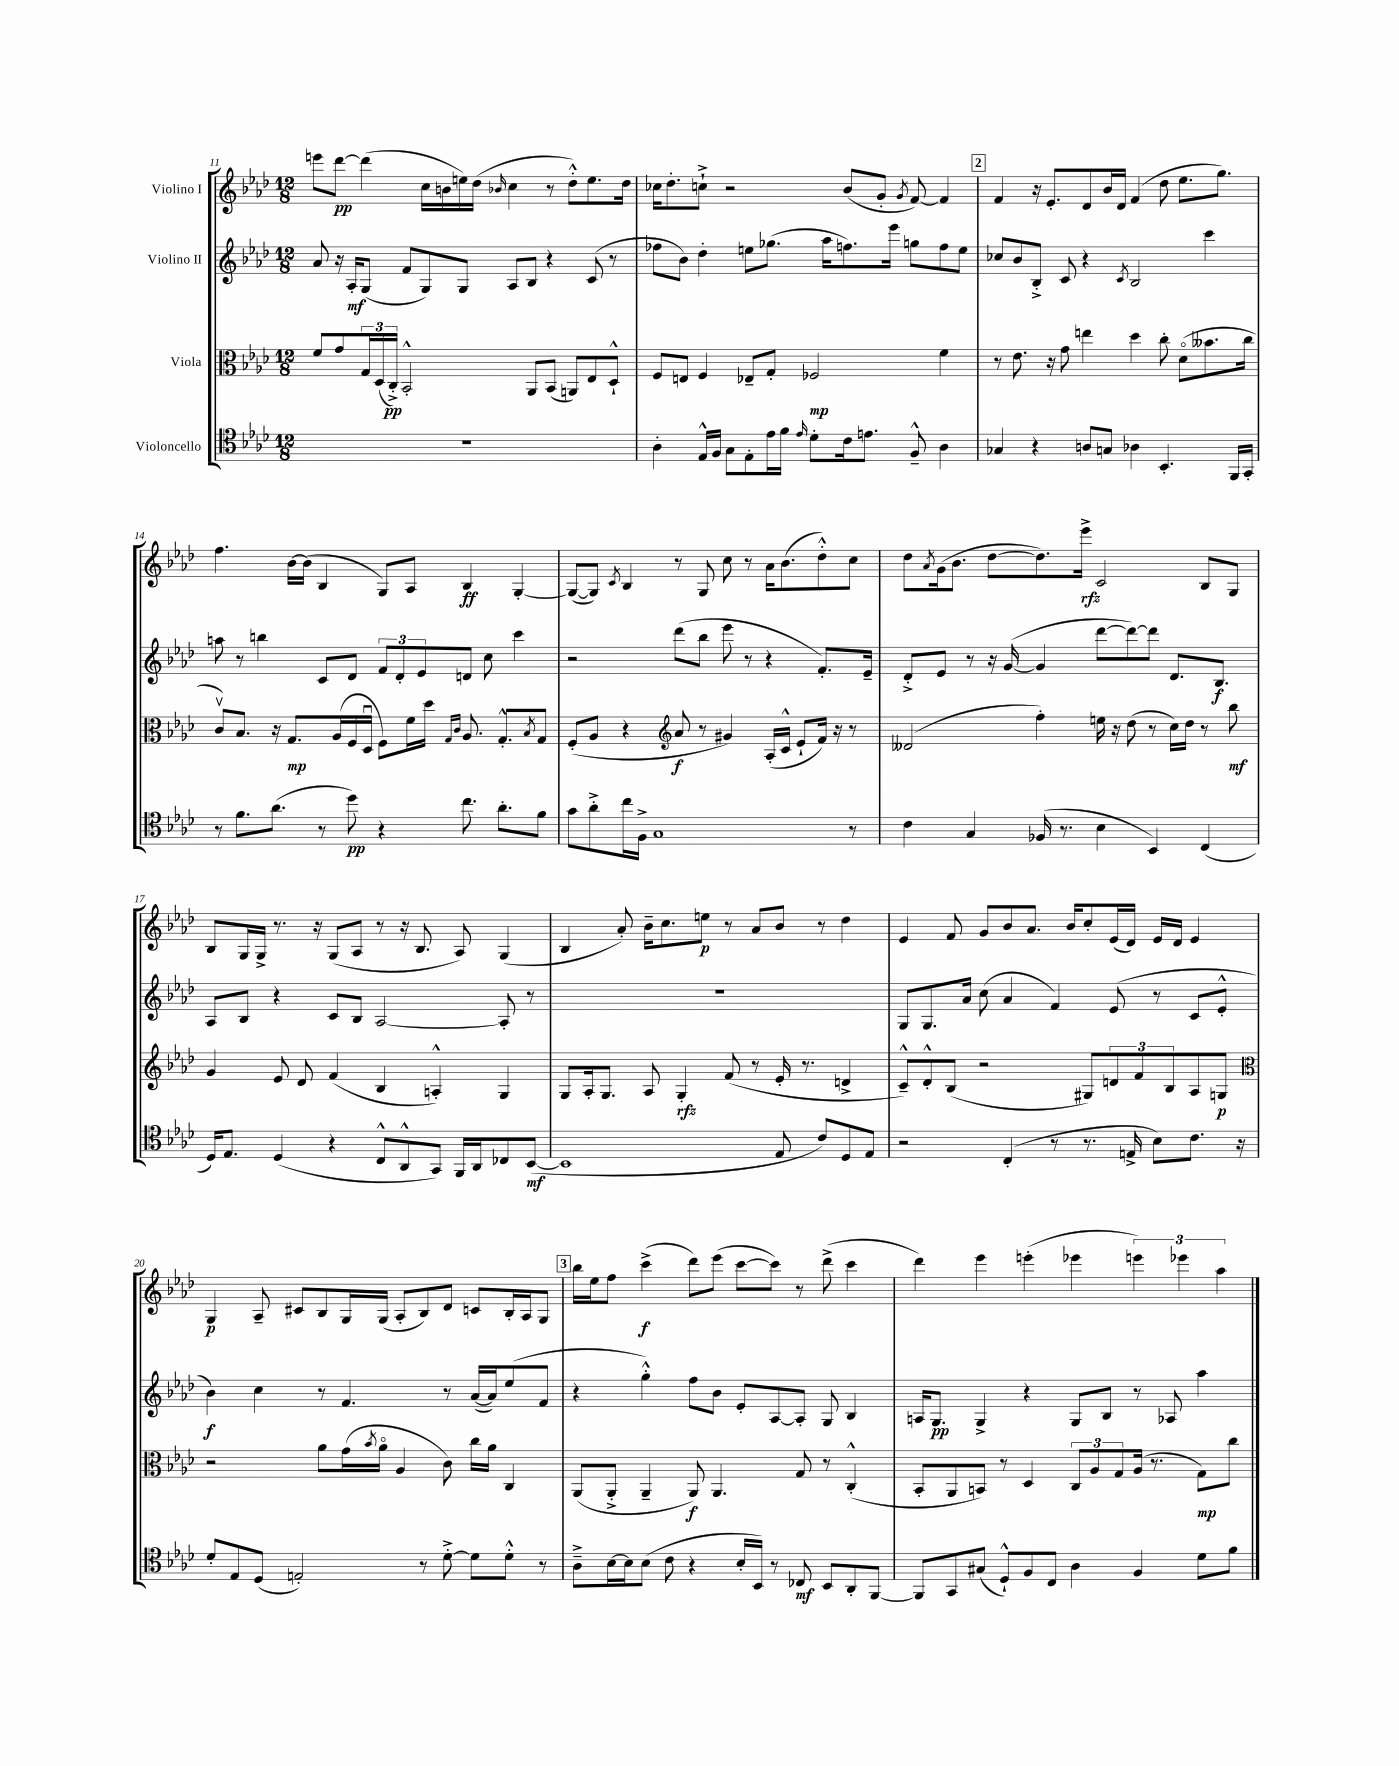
<<
\new StaffGroup <<
\new Staff = "s0" \with { instrumentName = "Violino I" } {
    \clef treble \key aes \major \numericTimeSignature \time 12/8
    e'''8 des'''8~\pp des'''4( c''16 b'16 e''16) des''16( \grace { bes'16 } c''4 r8 des''8-.-^) e''8. des''16 |
    ces''16 des''8.-. c''8-!-> r2 bes'8( g'8-. \acciaccatura { g'8 } f'8~) f'4 |
    \mark \markup { \box "2" } f'4 r16 ees'8.-. des'8 bes'16 des'16 f'4( des''8 ees''8. g''8.) |
    f''4. bes'16~ bes'16( bes4 g8) aes8 bes4\ff g4~-. |
    g8~( g8) \acciaccatura { c'8 } bes4 r8 g8 c''8 r8 aes'16 bes'8.( des''8-.-^) c''8 |
    des''8 \acciaccatura { aes'8 } g'16( bes'8. des''8~ des''8.) ees'''16->\rfz c'2 bes8 g8 |
    bes8 g16 g16-> r8. r16 g8( aes8 r8 r16 bes8. aes8) g4( |
    bes4 aes'8-.) bes'16-- c''8. e''8\p r8 aes'8 bes'8 r8 des''4 |
    ees'4 f'8 g'8 bes'8 aes'8. bes'16 c''8-. ees'16( des'16) ees'16 des'16 ees'4 |
    g4\p aes8-- cis'8 bes8 g16 g16( aes8-. bes8) des'8 c'8 bes16-. aes16 g8 |
    \mark \markup { \box "3" } bes''16 ees''16 f''8 c'''4->\f( des'''8) ees'''8( c'''8~ c'''8) r8 des'''8->( c'''4 |
    des'''4) ees'''4 e'''4-.( ees'''4 \tuplet 3/2 { e'''4) ees'''4 aes''4 } \bar "|." |
}
\new Staff = "s1" \with { instrumentName = "Violino II" } {
    \clef treble \key aes \major \numericTimeSignature \time 12/8
    aes'8 r16 aes16-.\mf g8( f'8 g8) g8 aes8 bes8 r4 c'8( r8 |
    fes''8 bes'8) des''4-. e''8 ges''8.( aes''16 f''8.) ees'''16 g''8 f''8 e''8 |
    \mark \markup { \box "2" } ces''8 bes'8 bes8-.-> c'8 r4 \acciaccatura { c'8 } bes2 c'''4 |
    a''8 r8 b''4 c'8 des'8 \tuplet 3/2 { f'8 des'8-. ees'8 } d'8 c''8 c'''4 |
    r2 des'''8( bes''8 ees'''8 r8 r4 f'8.-.) ees'16-- |
    des'8-.-> ees'8 r8 r16 g'16~( g'4 des'''8~ des'''8~) des'''8 des'8. bes8.\f |
    aes8 bes8 r4 c'8 bes8 aes2~ aes8-. r8 |
    R1. |
    g8 g8. aes'16 c''8( aes'4 f'4) ees'8( r8 c'8 ees'8-.-^ |
    bes'4\f) c''4 r8 f'4. r8 aes'16~( aes'16) ees''8( f'8 |
    \mark \markup { \box "3" } r4 g''4-.-^) f''8 bes'8 ees'8-. aes8~ aes8-. g8 bes4 |
    a16 g8.\pp g4-> r4 g8 bes8 r8 aes8 aes''4 \bar "|." |
}
\new Staff = "s2" \with { instrumentName = "Viola" } {
    \clef alto \key aes \major \numericTimeSignature \time 12/8
    f'8 g'8 \tuplet 3/2 { g16 des16( c16-.->\pp) } bes,2-.-^ aes,8 bes,8( a,8) ees8 des8-!-^ |
    f8 e8 f4 ees8-- g8-. fes2\mp f'4 |
    \mark \markup { \box "2" } r8 ees'8. r16 g'8 e''4 des''4 c''8-. des'8\flageolet( beses'8. c''16 |
    c'8\upbow) bes8. r16 g8.\mp aes16( f16 des16\downbow f8) f'16 des''16 \grace { g16 c'16 } aes8. g8.-.-^ \acciaccatura { bes8 } g8 |
    f8-.( aes8 r4 \clef treble aes'8\f r8 gis'4) aes16-.( c'16-^ ees'8-! f'16) r16 r8 |
    deses'2( f''4-.) e''16 r16 des''8( r8 c''16) des''16 r8 bes''8\mf |
    g'4 ees'8 des'8 f'4( bes4 a4-.-^) g4 |
    g8 aes16-. g8. aes8 g4-.\rfz f'8( r8 ees'16-. r8. d'4-> |
    c'8---^) des'8-.-^ bes8( r2 gis8) \tuplet 3/2 { d'8 f'8 bes8 } aes8 g8\p |
    \clef alto r2 aes'8 g'16( \acciaccatura { bes'8 } aes'16\flageolet aes4 c'8) c''16 aes'16 c4 |
    \mark \markup { \box "3" } aes,8( aes,8-.-> aes,4-- aes,8\f) aes,4. g8 r8 c4-.-^( |
    bes,8-. aes,8 b,8) r8 des4 \tuplet 3/2 { c8 aes8 g8 } aes16( r8. g8\mp) c''8 \bar "|." |
}
\new Staff = "s3" \with { instrumentName = "Violoncello" } {
    \clef tenor \key aes \major \numericTimeSignature \time 12/8
    R1. |
    aes4-. ees16-^ f16 g8 ees8-. ees'16 f'16 \grace { ees'16 } des'8-. c'16 e'8. f8---^ aes4 |
    \mark \markup { \box "2" } ges4 r4 a8 g8 aes4 bes,4.-. f,16 g,16-. |
    r8 f'8. aes'8.( r8 des''8\pp) r4 c''8. aes'8.-. f'8 |
    g'8 aes'8-.-> c''16 f16-> g1 r8 |
    c'4 g4 fes16( r8. bes4 bes,4) c4( |
    des16) ees8. des4( r4 c8-^ aes,8-^ g,8) f,16 aes,16 ces8 bes,8~\mf( |
    bes,1 ees8 c'8) des8 ees8 |
    r2 c4-.( r8 r8. e16-> bes8) c'8. r16 |
    des'8-. ees8 des8( e2-.) r8 des'8~-.-> des'8 des'8-.-^ r8 |
    \mark \markup { \box "3" } aes8---> bes16~ bes16 bes8( c'8 r4 bes16-. bes,16) r8 ces8\mf bes,8 aes,8-. f,8~ |
    f,8 g,8 gis8( des8-!-^) f8 c8 aes4 f4 des'8 f'8 \bar "|." |
}
>>
>>
\layout { \context { \Score currentBarNumber = #11 } }
